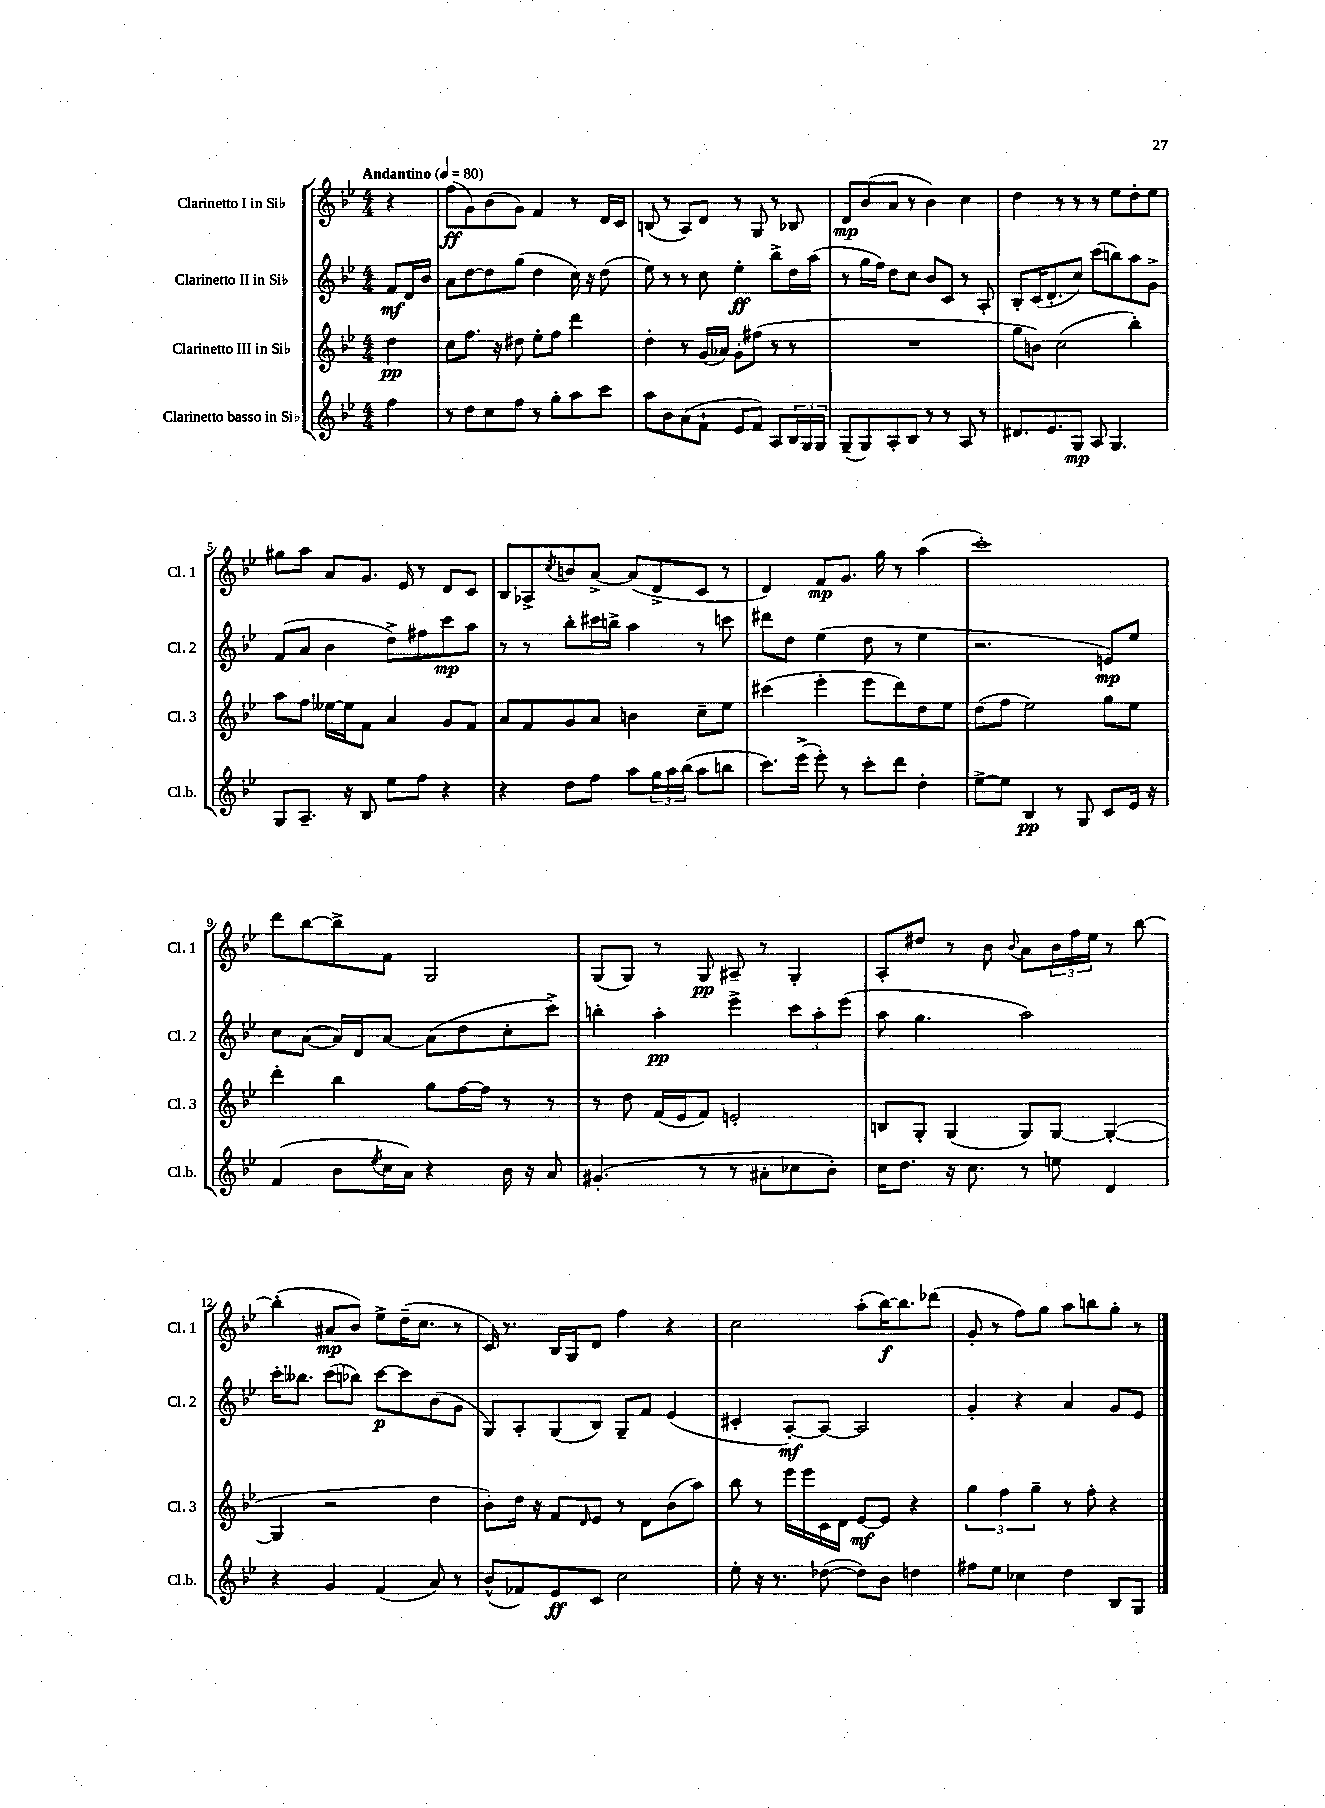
<<
\new StaffGroup <<
\new Staff = "s0" \with { instrumentName = "Clarinetto I in Sib" shortInstrumentName = "Cl. 1" } {
    \clef treble \key bes \major \numericTimeSignature \time 4/4 \partial 4 \tempo "Andantino" 4 = 80
    r4 |
    f''8\ff( g'8) bes'8( g'8) f'4 r8 d'16 c'16 |
    b8( r8 a8) d'8 r8 g8 r8 bes8 |
    d'8\mp bes'8( a'8 r8 bes'4) c''4 |
    d''4 r8 r8 r8 ees''8 d''8-. ees''8 |
    gis''8 a''8 a'8 g'8. ees'16 r8 d'8 c'8 |
    bes8 aes8-> \acciaccatura { c''8 } b'8 a'8~-> a'8( d'8-> c'8 r8 |
    d'4) f'8\mp g'8. g''16 r8 a''4( |
    c'''1-.) |
    d'''8 bes''8~ bes''8-> f'8 g2 |
    g8( g8) r8 g8\pp ais8-- r8 g4-. |
    a8-. dis''8 r8 bes'8 \appoggiatura { bes'8 } a'8 \tuplet 3/2 { bes'16 f''16 ees''16 } r8 bes''8~ |
    bes''4-.( ais'8\mp bes'8) ees''8-> d''16--( c''8. r8 |
    c'16) r8. bes16 g16 d'8 f''4 r4 |
    c''2 a''8-.( bes''16~\f) bes''8. des'''8( |
    g'8-. r8 f''8) g''8 a''8 b''8 g''8-. r8 \bar "|." |
}
\new Staff = "s1" \with { instrumentName = "Clarinetto II in Sib" shortInstrumentName = "Cl. 2" } {
    \clef treble \key bes \major \numericTimeSignature \time 4/4 \partial 4
    f'8\mf d'16 bes'16 |
    a'8 d''8~ d''8 g''8( d''4 c''16) r16 d''8( |
    ees''8) r8 r8 c''8 ees''4-.\ff bes''8-> d''16 a''16( |
    r8 g''16 f''16) d''8 c''8 bes'8 c'8 r8 a8-. |
    bes8-. c'16( d'8.-. c''8) c'''8( b''8) a''8 g'8-> |
    f'8( a'8 bes'4 d''8->) fis''8 c'''8\mp a''8 |
    r8 r8 bes''8-. cis'''16 b''16-> a''4 r8 c'''8 |
    dis'''8 d''8 ees''4( d''8 r8 ees''4 |
    r2. e'8\mp) ees''8 |
    c''8 a'8~( a'16) d'16 a'8~ a'8( d''8 c''8-. c'''8->) |
    b''4-. a''4-.\pp ees'''4-> \tuplet 3/2 { c'''8 a''8-. ees'''8( } |
    a''8 g''4. a''2) |
    c'''16-. beses''8. c'''8( bes''8) c'''8~\p c'''8 bes'8( g'8 |
    g8) a8-. g8( bes8) g8-- f'8 ees'4( |
    cis'4-. a8~-.\mf) a8~ a2 |
    g'4-. r4 a'4 g'8 ees'8 \bar "|." |
}
\new Staff = "s2" \with { instrumentName = "Clarinetto III in Sib" shortInstrumentName = "Cl. 3" } {
    \clef treble \key bes \major \numericTimeSignature \time 4/4 \partial 4
    d''4\pp |
    c''8 f''8. r16 dis''8 ees''8-. f''8 d'''4 |
    d''4-. r8 g'16( aes'16) g'8-. fis''8( r8 r8 |
    R1 |
    g''8 b'8) c''2( bes''4-.) |
    a''8 f''8 eeses''16~ eeses''16 f'8 a'4 g'8 f'8 |
    a'8 f'8 g'8 a'8 b'4 c''8-- ees''8 |
    cis'''4( ees'''4-. ees'''8 d'''8) d''8 ees''8 |
    d''8( f''8 ees''2) g''8 ees''8 |
    d'''4-. bes''4 g''8 f''16~ f''16 r8 r8 |
    r8 d''8 f'16( ees'16 f'8) e'2-. |
    b8 g8-. g4( g8) g8~ g4~-.( |
    g4 r2 d''4 |
    bes'8-.) d''16 r16 f'8 \grace { d'16 } ees'8 r8 d'8 bes'8( a''8) |
    bes''8 r8 ees'''16 ees'''16 c'16 d'16 ees'8~\mf ees'8 r4 |
    \tuplet 3/2 { g''4 f''4 g''4-- } r8 f''8-. r4 \bar "|." |
}
\new Staff = "s3" \with { instrumentName = "Clarinetto basso in Sib" shortInstrumentName = "Cl.b." } {
    \clef treble \key bes \major \numericTimeSignature \time 4/4 \partial 4
    f''4 |
    r8 d''8 c''8 f''8 r8 g''8-. a''8 c'''8 |
    a''8 bes'8 a'8( f'8-! ees'8 f'8) a8 \tuplet 3/2 { bes16 g16 g16 } |
    g8--( g8) a8-. bes8 r8 r8 a8 r8 |
    dis'8. ees'8. g8\mp a8 g4. |
    g8 a8.-- r16 bes8 ees''8 f''8 r4 |
    r4 d''8 f''8 a''8 \tuplet 3/2 { g''16 a''16 bes''16( } a''8 b''8 |
    c'''8.) ees'''16->( ees'''8-.) r8 c'''8-. d'''8 d''4-. |
    ees''8~-> ees''8 bes4\pp r8 g8 c'8 ees'16 r16 |
    f'4( bes'8 \acciaccatura { ees''8 } c''16 a'16) r4 bes'16 r16 a'8 |
    gis'4.-.( r8 r8 ais'8-. ces''8 bes'8-.) |
    c''16 d''8. r16 c''8. r8 e''8 d'4 |
    r4 g'4 f'4( a'8) r8 |
    bes'8-^( fes'8) ees'8\ff c'8 c''2 |
    ees''8-. r16 r8. des''8~( des''8) bes'8 d''4 |
    fis''8 ees''8 ces''4 d''4 bes8 g8 \bar "|." |
}
>>
>>
